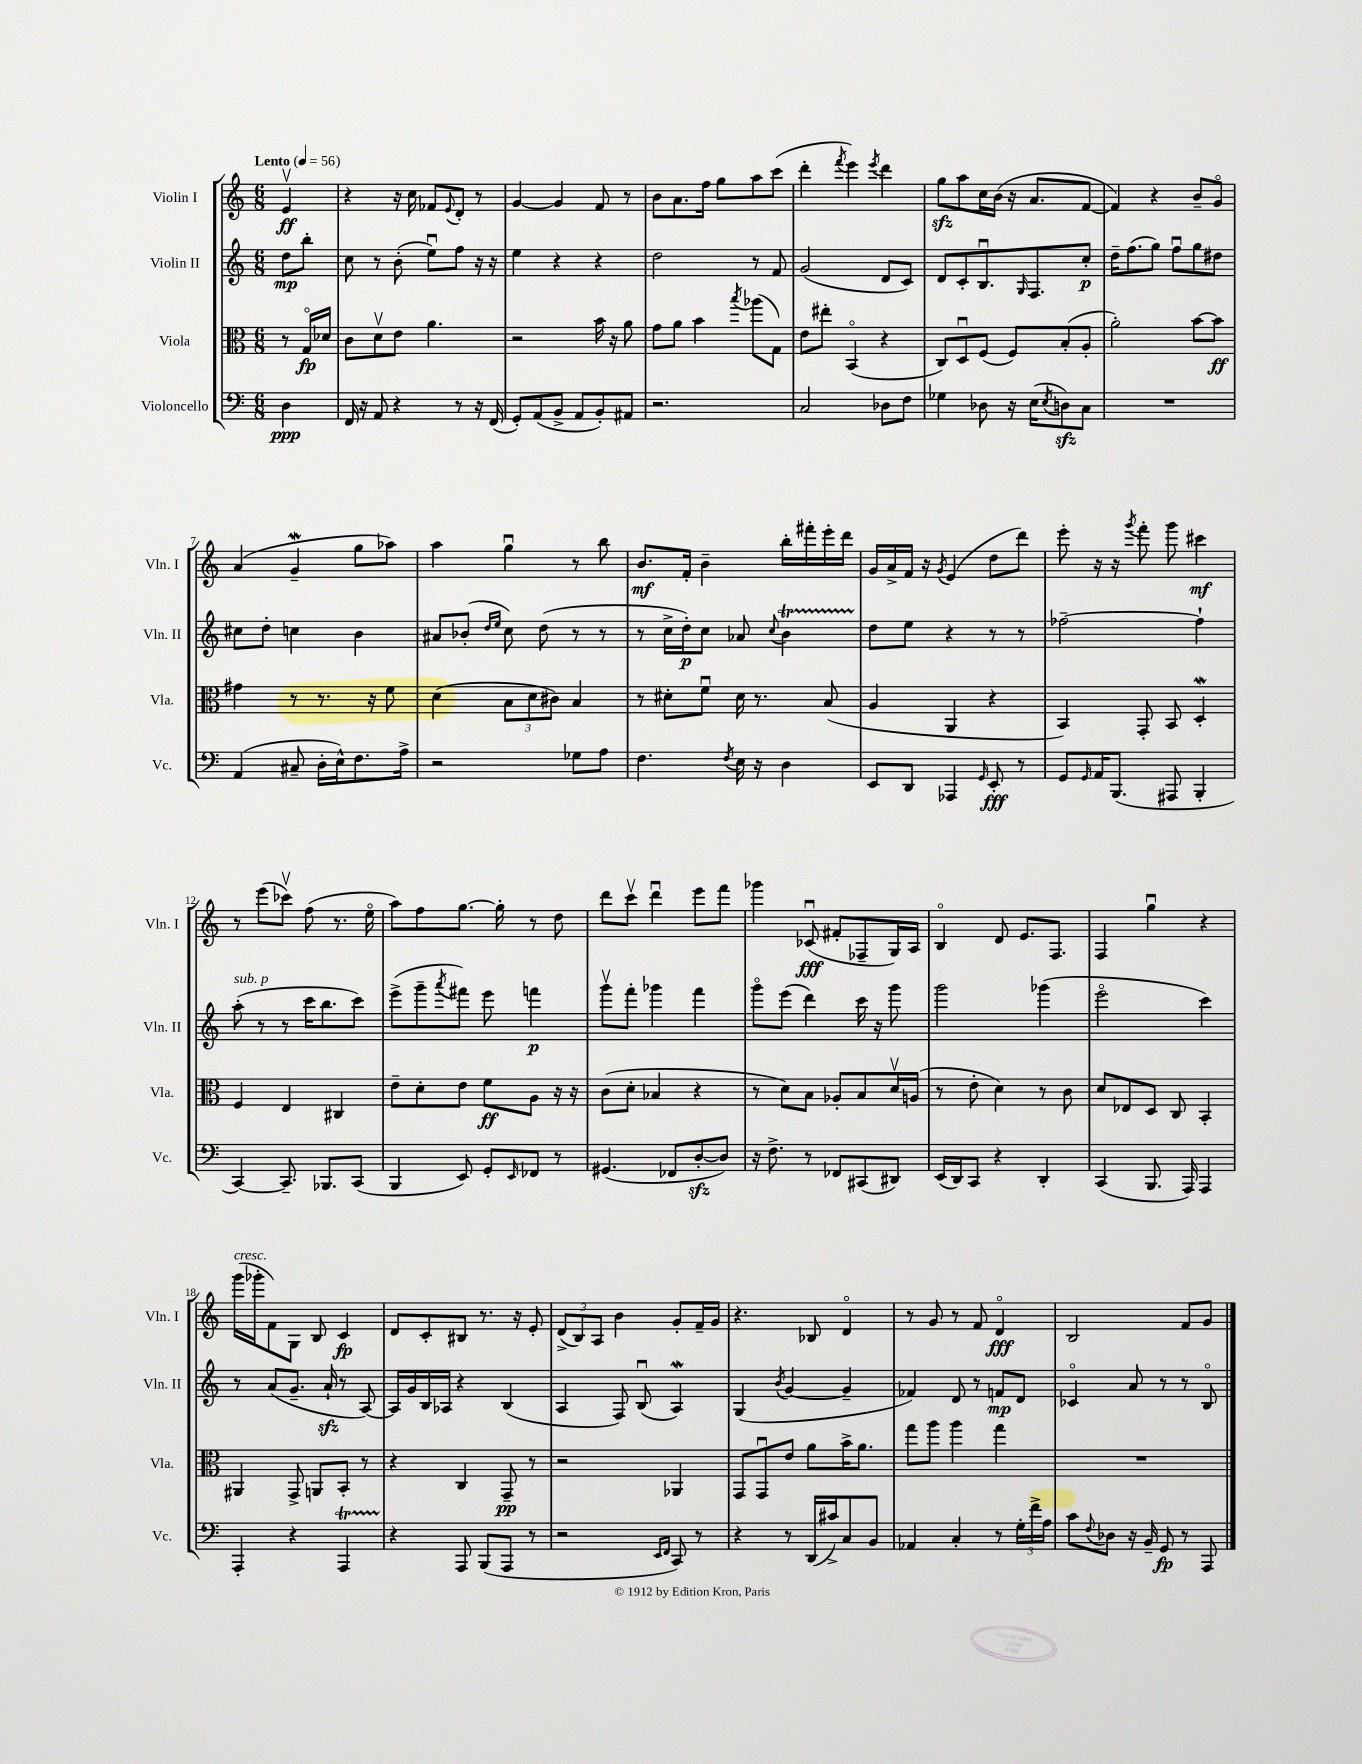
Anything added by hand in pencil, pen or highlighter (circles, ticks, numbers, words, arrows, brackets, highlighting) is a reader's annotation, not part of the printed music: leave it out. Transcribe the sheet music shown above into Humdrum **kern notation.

**kern	**dynam	**kern	**dynam	**kern	**dynam	**kern	**dynam
*part4	*part4	*part3	*part3	*part2	*part2	*part1	*part1
*staff4	*staff4	*staff3	*staff3	*staff2	*staff2	*staff1	*staff1
*I"Violoncello	*	*I"Viola	*	*I"Violin II	*	*I"Violin I	*
*I'Vc.	*	*I'Vla.	*	*I'Vln. II	*	*I'Vln. I	*
*clefF4	*	*clefC3	*	*clefG2	*	*clefG2	*
*k[]	*	*k[]	*	*k[]	*	*k[]	*
*M6/8	*	*M6/8	*	*M6/8	*	*M6/8	*
*MM56	*	*MM56	*	*MM56	*	*MM56	*
=	=	=	=	=	=	=	=
!	!	!	!	!	!	!LO:TX:a:B:t=Lento	!
4D\	ppp	8r	.	8dd\L	mp	4ev/	ff
.	.	16G/LL	fp	8bb'\J	.	.	.
.	.	16d-X/JJ	.	.	.	.	.
=1	=1	=1	=1	=1	=1	=1	=1
16FF/	.	8c\L	.	8cc\	.	4r	.
16r	.	.	.	.	.	.	.
8AA/	.	8dv\	.	8r	.	.	.
4r	.	8e\J	.	(8b'\	.	16r	.
.	.	.	.	.	.	16cc\	.
.	.	4.a\	.	8eeu\L)	.	8f-X/L	.
.	.	.	.	.	.	8qqe/	.
8r	.	.	.	8ff\J	.	8d'/J	.
16r	.	.	.	16r	.	8r	.
(16FF/	.	.	.	16r	.	.	.
=2	=2	=2	=2	=2	=2	=2	=2
8GG'/L)	.	2r	.	4ee\	.	[4g/	.
(8AA/	.	.	.	.	.	.	.
8BB^/J	.	.	.	4r	.	4g/]	.
8AA/L	.	.	.	.	.	.	.
8BB'/)	.	16b\	.	4r	.	8f/	.
.	.	16r	.	.	.	.	.
8AA#X/J	.	8a\	.	.	.	8r	.
=3	=3	=3	=3	=3	=3	=3	=3
2.r	.	8g\L	.	2dd\	.	8b\L	.
.	.	8a\J	.	.	.	8.a\	.
.	.	4b\	.	.	.	.	.
.	.	.	.	.	.	16ff\Jk	.
.	.	.	.	.	.	8gg\L	.
.	.	8qbb/	.	.	.	.	.
.	.	(8aa-X\L	.	8r	.	8aa\	.
.	.	8G\J)	.	8f/	.	(8ccc\J	.
=4	=4	=4	=4	=4	=4	=4	=4
2C/	.	8e\L	.	(2g/	.	4ddd'\	.
.	.	8ee#X'\J	.	.	.	.	.
.	.	.	.	.	.	8qfff/	.
.	.	(4BB/	.	.	.	4eee\)	.
.	.	.	.	.	.	8qeee/	.
8D-X\L	.	4r	.	8d/L	.	4ddd\	.
8F\J	.	.	.	8c/J)	.	.	.
=5	=5	=5	=5	=5	=5	=5	=5
4G-X\	.	8C/L)	.	8d/L	.	8ggzz\L	.
.	.	8Du/	.	8c'/	.	8aa\	.
8D-X\	.	(8F/J	.	8.Bu/	.	16cc\L	.
.	.	.	.	.	.	(16b\JJ	.
16r	.	8F/L)	.	.	.	16r	.
.	.	.	.	16qqG/	.	.	.
(16E\KL	.	.	.	8.F/	.	8.a/L	.
8qE/	.	.	.	.	.	.	.
8Dnzz\)	.	(8B'/	.	.	.	.	.
8C\J	.	8A'/J	.	8cc'/J	p	[8f/J	.
=6	=6	=6	=6	=6	=6	=6	=6
2.r	.	2a'\)	.	16dd~\KL	.	4f/])	.
.	.	.	.	(8.ff\	.	.	.
.	.	.	.	8gg\J)	.	4r	.
.	.	.	.	8ffu\L	.	.	.
.	.	[8b\L	.	8gg\	.	8b~/L	.
.	.	8b\J]	ff	8dd#X\J	.	8g/J	.
!!LO:LB:g=z
=7	=7	=7	=7	=7	=7	=7	=7
(4AA/	.	4g#X\	.	8cc#X\L	.	(4a/	.
.	.	.	.	8dd'\J	.	.	.
8C#X~/	.	8r	.	4ccn\	.	4gW~/	.
16D'\LL	.	8.r	.	.	.	.	.
16E^^\J)	.	.	.	.	.	.	.
8.F\	.	.	.	4b\	.	8gg\L	.
.	.	16r	.	.	.	.	.
.	.	8f\	.	.	.	8aa-X\J)	.
16A^\Jk	.	.	.	.	.	.	.
=8	=8	=8	=8	=8	=8	=8	=8
2r	.	(4d\	.	8a#X/L	.	4aa\	.
.	.	.	.	(8b-X'/J	.	.	.
.	.	.	.	16qqdd/LL	.	.	.
.	.	.	.	16qqee/JJ	.	.	.
.	.	12B\L	.	8cc\)	.	4ggu\	.
.	.	12d\	.	.	.	.	.
.	.	.	.	(8dd\	.	.	.
.	.	12c#X\J)	.	.	.	.	.
8G-X\L	.	4B/	.	8r	.	8r	.
8A\J	.	.	.	8r	.	8bb\	.
=9	=9	=9	=9	=9	=9	=9	=9
4.F\	.	8r	.	8r	.	8.b/L	mf
.	.	8d#X'\L	.	16cc^\LL	.	.	.
.	.	.	.	16dd'\J)	p	16f'/Jk	.
.	.	8fu\J	.	8cc\J	.	4b~\	.
8qF/	.	.	.	.	.	.	.
16E\	.	16d#\	.	8a-X/	.	.	.
16r	.	8.r	.	.	.	.	.
.	.	.	.	8qqcc/	.	.	.
4D\	.	.	.	4bt\	.	16bb'\LL	.
.	.	.	.	.	.	16fff#X'\	.
.	.	(8B/	.	.	.	16eee'\	.
.	.	.	.	.	.	16ddd\JJ	.
=10	=10	=10	=10	=10	=10	=10	=10
8EE/L	.	4A/	.	8dd\L	.	16g/LL	.
.	.	.	.	.	.	16a^/	.
8DD/J	.	.	.	8ee\J	.	16f/JJ	.
.	.	.	.	.	.	16r	.
.	.	.	.	.	.	8qg/	.
4AAA-X/	.	4AA/	.	4r	.	(4e/	.
16qqGG/	.	.	.	.	.	.	.
8EE'/	fff	4r	.	8r	.	8dd\L	.
8r	.	.	.	8r	.	8ddd\J)	.
=11	=11	=11	=11	=11	=11	=11	=11
8GG/L	.	4BB/)	.	[2ff-X~\	.	8eee'\	.
16qqGG/	.	.	.	.	.	.	.
16AA/K	.	.	.	.	.	16r	.
(8.BBB/J	.	.	.	.	.	16r	.
.	.	.	.	.	.	8qggg/	.
.	.	8GG'/	.	.	.	8fff'\	.
8AAA#X/	.	8BB/	.	.	.	8ggg\	.
4BBB'/	.	4DW'/	.	4ff-`\]	.	4ccc#X\	mf
!!LO:LB:g=z
=12	=12	=12	=12	=12	=12	=12	=12
!	!	!	!	!LO:TX:a:i:t=sub. p	!	!	!
[4CC/)	.	4F/	.	(8aa'\	.	8r	.
.	.	.	.	8r	.	(8eee\L	.
8.CC~/]	.	4E/	.	8r	.	8ccc-Xv\J)	.
.	.	.	.	16ccc\KL	.	(8ff\	.
8.BBB-X/L	.	.	.	8.bb\	.	.	.
.	.	4C#X/	.	.	.	8.r	.
(8CC/J	.	.	.	8ccc\J)	.	.	.
.	.	.	.	.	.	16ee\	.
=13	=13	=13	=13	=13	=13	=13	=13
4BBB/	.	8e~\L	.	(8eee^\L	.	8aa\L)	.
.	.	8d'\	.	8ggg~\	.	8ff\	.
.	.	.	.	8qaaa/	.	.	.
8EE/)	.	8e\J	.	8fff#X\J)	.	[8.gg\J	.
8GG'/L	.	8f\L	ff	8eee\	.	.	.
.	.	.	.	.	.	16gg'\]	.
16qqEE/	.	.	.	.	.	.	.
8FF-X/J	.	8A\J	.	4fffn\	p	8r	.
8r	.	16r	.	.	.	8dd\	.
.	.	16r	.	.	.	.	.
=14	=14	=14	=14	=14	=14	=14	=14
(4.GG#X/	.	(8c\L	.	8gggv\L	.	8ddd\L	.
.	.	8d'\J	.	8fff'\J	.	8cccv\J	.
.	.	4B-X/	.	4ggg-X\	.	4dddu\	.
8FF-X/L	.	.	.	.	.	.	.
[8Dzz'/	.	4r	.	4fff\	.	8eee\L	.
8D/J])	.	.	.	.	.	8fff\J	.
=15	=15	=15	=15	=15	=15	=15	=15
16r	.	8r	.	8ggg\L	.	4ggg-X\	.
8.F^\	.	.	.	.	.	.	.
.	.	8d\L)	.	(8eee\J	.	.	.
8r	.	8B\J	.	4ddd\)	.	(8c-Xu/	fff
8FF-X/L	.	8A-X'/L	.	.	.	8f#X'/L	.
(8CC#X/	.	8B/	.	16ccc\	.	8F-X~/	.
.	.	.	.	16r	.	.	.
8DD#X/J)	.	16dv/L	.	8ggg\	.	16G/L)	.
.	.	(16An/JJ	.	.	.	16A/JJ	.
=16	=16	=16	=16	=16	=16	=16	=16
(16EE/LL	.	8r	.	2ggg\	.	4B/	.
16DD/J)	.	.	.	.	.	.	.
8CC/J	.	8e'\	.	.	.	.	.
4r	.	4d\)	.	.	.	8d/	.
.	.	.	.	.	.	8.e/L	.
4DD'/	.	8r	.	(4ggg-X\	.	.	.
.	.	.	.	.	.	8.F/J	.
.	.	8c\	.	.	.	.	.
=17	=17	=17	=17	=17	=17	=17	=17
(4CC/	.	8d/L	.	2eee\	.	4F/	.
.	.	8E-X/	.	.	.	.	.
8.BBB/	.	8D/J	.	.	.	4ggu\	.
.	.	8C/	.	.	.	.	.
16AAA/)	.	.	.	.	.	.	.
4AAA/	.	4BB'/	.	4ccc\)	.	4r	.
!!LO:LB:g=z
=18	=18	=18	=18	=18	=18	=18	=18
!	!	!	!	!	!	!LO:TX:a:i:t=cresc.	!
4AAA'/	.	4AA#X/	.	8r	.	(16ggg\LL	.
.	.	.	.	.	.	16ggg-X'\J	.
.	.	.	.	(8a/L	.	8f\)	.
4r	.	8GG^/	.	8.g~/J	.	8G\J	.
.	.	8AAn/L	.	.	.	8B/	.
.	.	.	.	16azz`/	.	.	.
4AAAT/	.	8BB'/J	.	8r	.	4c/	fp
.	.	8r	.	[8A/)	.	.	.
=19	=19	=19	=19	=19	=19	=19	=19
4r	.	4r	.	16A/LL]	.	8d/L	.
.	.	.	.	16g/	.	.	.
.	.	.	.	16B/	.	8c'/	.
.	.	.	.	16A-X/JJ	.	.	.
8AAA/	.	4C/	.	4r	.	8B#X/J	.
(8BBB/L	.	.	.	.	.	8.r	.
8AAA/J	.	8GG~/	pp	(4B/	.	.	.
.	.	.	.	.	.	16r	.
8r	.	8r	.	.	.	8e'/	.
=20	=20	=20	=20	=20	=20	=20	=20
2r	.	2r	.	4A/	.	(12d^/L	.
.	.	.	.	.	.	12B/)	.
.	.	.	.	.	.	12A/J	.
.	.	.	.	8F/)	.	4b\	.
.	.	.	.	(8Bu/	.	.	.
16qqEE/LL	.	.	.	.	.	.	.
16qqFF/JJ	.	.	.	.	.	.	.
8CC/)	.	4AA-X/	.	4AW/)	.	8g'/L	.
8r	.	.	.	.	.	16f~/L	.
.	.	.	.	.	.	16g/JJ	.
=21	=21	=21	=21	=21	=21	=21	=21
4r	.	8GG/L	.	(4G/	.	4.r	.
.	.	8GGu/	.	.	.	.	.
.	.	.	.	8qb/	.	.	.
8r	.	8e/J	.	[4g/	.	.	.
(16DD/LL	.	8a\L	.	.	.	8B-X/	.
16c#X^/J)	.	.	.	.	.	.	.
8C/	.	16b^\K	.	4g~/]	.	4d/	.
.	.	8.a\J	.	.	.	.	.
8BB/J	.	.	.	.	.	.	.
=22	=22	=22	=22	=22	=22	=22	=22
4AA-X/	.	8gg\L	.	4f-X/)	.	8r	.
.	.	8aa\J	.	.	.	8g/	.
4C'/	.	4aa\	.	8d/	.	8r	.
.	.	.	.	8r	.	8f/	.
8r	.	4gg\	.	8fn/L	mp	4d/	fff
24G'\LL	.	.	.	8d/J	.	.	.
24f^\	.	.	.	.	.	.	.
24A\JJ	.	.	.	.	.	.	.
=23	=23	=23	=23	=23	=23	=23	=23
8c\L	.	2.r	.	4c-X/	.	2B/	.
8qqF/	.	.	.	.	.	.	.
8D-X\J	.	.	.	.	.	.	.
16r	.	.	.	8a/	.	.	.
16BB~/	.	.	.	.	.	.	.
8GG/	fp	.	.	8r	.	.	.
8r	.	.	.	8r	.	8f/L	.
8AAA/	.	.	.	8B/	.	8g/J	.
==	==	==	==	==	==	==	==
*-	*-	*-	*-	*-	*-	*-	*-
